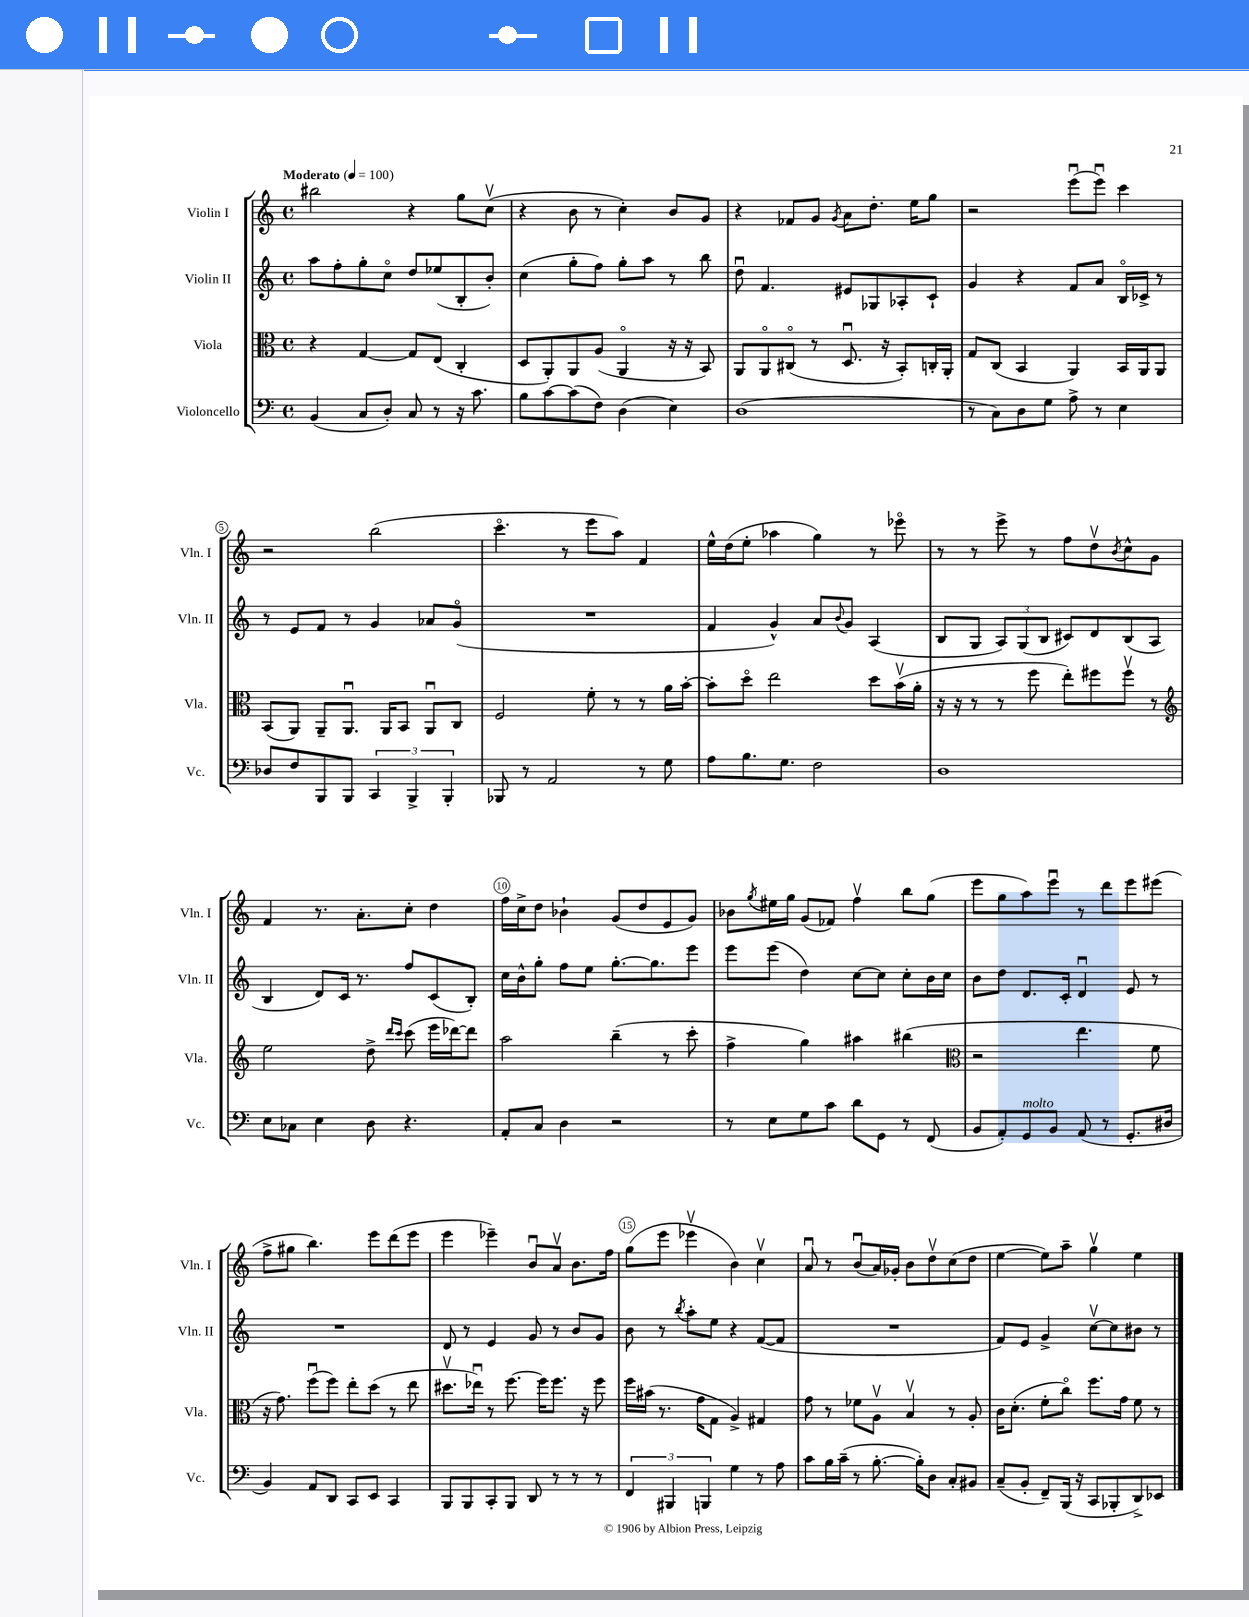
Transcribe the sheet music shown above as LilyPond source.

<<
\new StaffGroup <<
\new Staff = "s0" \with { instrumentName = "Violin I" shortInstrumentName = "Vln. I" } {
    \clef treble \key c \major \defaultTimeSignature \time 4/4 \tempo "Moderato" 4 = 100
    bis''2 r4 g''8 c''8\upbow( |
    r4 b'8 r8 c''4-.) b'8 g'8 |
    r4 fes'8 g'8 \acciaccatura { g'8 } a'8 d''8.-. e''16 g''8 |
    r2 e'''8\downbow( e'''8\downbow) c'''4 |
    r2 b''2( |
    c'''4.\flageolet r8 e'''8 a''8) f'4 |
    e''16-^ d''16( e''8-. aes''4 g''4) r8 ees'''8\flageolet |
    r8 r8 e'''8-> r8 f''8 d''8\upbow \acciaccatura { b'8 } c''8-^ g'8 |
    f'4 r8. a'8.-. c''8-. d''4 |
    f''16 c''16-> d''8 bes'4-! g'8( d''8 e'8 g'8) |
    bes'8 \acciaccatura { g''8 } eis''16 g''16 g'8( fes'8) f''4\upbow b''8 g''8( |
    e'''8 g''8 a''8) e'''8\downbow r8 d'''8 e'''8 eis'''8( |
    f''8-> gis''8 b''4.) e'''8 d'''8( e'''8 |
    e'''4 ees'''4--) b'8\downbow a'8\upbow b'8. f''16 |
    g''8( e'''8 ees'''4\upbow b'4) c''4\upbow |
    a'8\downbow r8 b'8\downbow( a'16) ges'16-. b'8 d''8\upbow c''8( d''8 |
    e''4~ e''8) a''8-- g''4\upbow e''4 \bar "|." |
}
\new Staff = "s1" \with { instrumentName = "Violin II" shortInstrumentName = "Vln. II" } {
    \clef treble \key c \major \defaultTimeSignature \time 4/4
    a''8 f''8-. g''8-. c''8\flageolet d''8 ees''8( b8-. b'8-.) |
    c''4( g''8-. f''8) g''8-. a''8 r8 b''8 |
    d''8\downbow f'4. eis'8 ges8 aes8-. c'8-! |
    g'4 r4 f'8 a'8 b16\flageolet ces'16-> r8 |
    r8 e'8 f'8 r8 g'4 aes'8 g'8\flageolet( |
    R1 |
    f'4 g'4-^) a'8 \appoggiatura { b'8 } g'8 a4( |
    b8 g8 \tuplet 3/2 { a8) g8( b8 } cis'8) d'8 b8( a8 |
    b4 d'8) c'16 r8. f''8 c'8( b8-.) |
    c''16 b'16-^ g''8-. f''8 e''8 g''8.~-. g''8. e'''8 |
    e'''8 e'''8( d''4) c''8~ c''8 c''8-. b'16 c''16 |
    b'8 d''8 d'8. c'16-. d'4\downbow e'8 r8 |
    R1 |
    d'8 r8 e'4 g'8 r8 b'8 g'8 |
    b'8 r8 \acciaccatura { b''8 } a''8-. e''8 r4 f'8~( f'8 |
    R1 |
    f'8) e'8 g'4-> c''8~\upbow c''8 bis'8 r8 \bar "|." |
}
\new Staff = "s2" \with { instrumentName = "Viola" shortInstrumentName = "Vla." } {
    \clef alto \key c \major \defaultTimeSignature \time 4/4
    r4 g4~ g8 e8( c4-. |
    d8 a,8-.) a,8 a8( a,4\flageolet r16 r16 b,8) |
    a,8 a,8\flageolet cis8\flageolet( r8 d8.\downbow r16 b,8-.) c16-. a,16-. |
    g8 c8( b,4 a,4) b,16 a,16 a,8 |
    b,8( a,8) a,8-- a,8.\downbow a,16 b,8 a,8\downbow c8 |
    f2 f'8-. r8 r8 a'16 b'16~-. |
    b'8-. d''8\flageolet e''2 d''8 b'16\upbow( a'16-. |
    r16 r16 r8 r8 f''8 e''8-.) fis''8 fis''8\upbow r8 |
    \clef treble e''2 d''8-> \grace { d'''16 c'''16 } c'''8( e'''16 des'''16~) des'''8 |
    a''2 b''4--( r8 c'''8-. |
    f''4-> g''4) ais''4 bis''4( |
    \clef alto r2 e''4. f'8 |
    r16 g'8.) f''8\downbow( f''8) e''8-. d''8( r8 e''8 |
    dis''8.\upbow ees''16\downbow) r8 f''8.~ f''16 f''8. r16 f''8 |
    f''16 bis'16( r8. g'16 g8 a4->) gis4 |
    g'8 r8 fes'8 a8\upbow b4\upbow r8 a8-. |
    c'16 d'8.-.( f'8-. c''8\flageolet) f''8. g'16 f'8 r8 \bar "|." |
}
\new Staff = "s3" \with { instrumentName = "Violoncello" shortInstrumentName = "Vc." } {
    \clef bass \key c \major \defaultTimeSignature \time 4/4
    b,4( c8 d8-.) c8 r8 r16 c'8. |
    b8 c'8~ c'8( f8) d4( e4) |
    d1( |
    r8 c8) d8 g8 a8-> r8 e4 |
    des8 f8 b,,8 b,,8 \tuplet 3/2 { c,4 b,,4-> b,,4-. } |
    bes,,8 r8 a,2 r8 g8 |
    a8 b8. g8. f2 |
    d1 |
    e8 ces8 e4 d8 r4. |
    a,8-. c8 d4 r2 |
    r8 e8 g8 c'8 d'8 g,8 r8 f,8( |
    b,8 a,8-.) g,8^\markup { \italic "molto" } b,8 a,8( r8 g,8.-. dis16 |
    b,4) a,8 d,8 c,8 e,8 c,4 |
    b,,8 b,,8 c,8-. b,,8 d,8 r8 r8 r8 |
    \tuplet 3/2 { f,4 bis,,4 b,,4 } g4 r8 a8 |
    c'8 b16 c'16--( r8 b8.~-. b16-.) d8 c8-. bis,8 |
    c8--( b,8-. f,8--) b,,16( r16 c,8 bes,,8-. d,8->) ees,8 \bar "|." |
}
>>
>>
\layout { \context { \Score \override BarNumber.break-visibility = ##(#f #t #t) barNumberVisibility = #(every-nth-bar-number-visible 5) \override BarNumber.stencil = #(make-stencil-circler 0.1 0.3 ly:text-interface::print) } }
